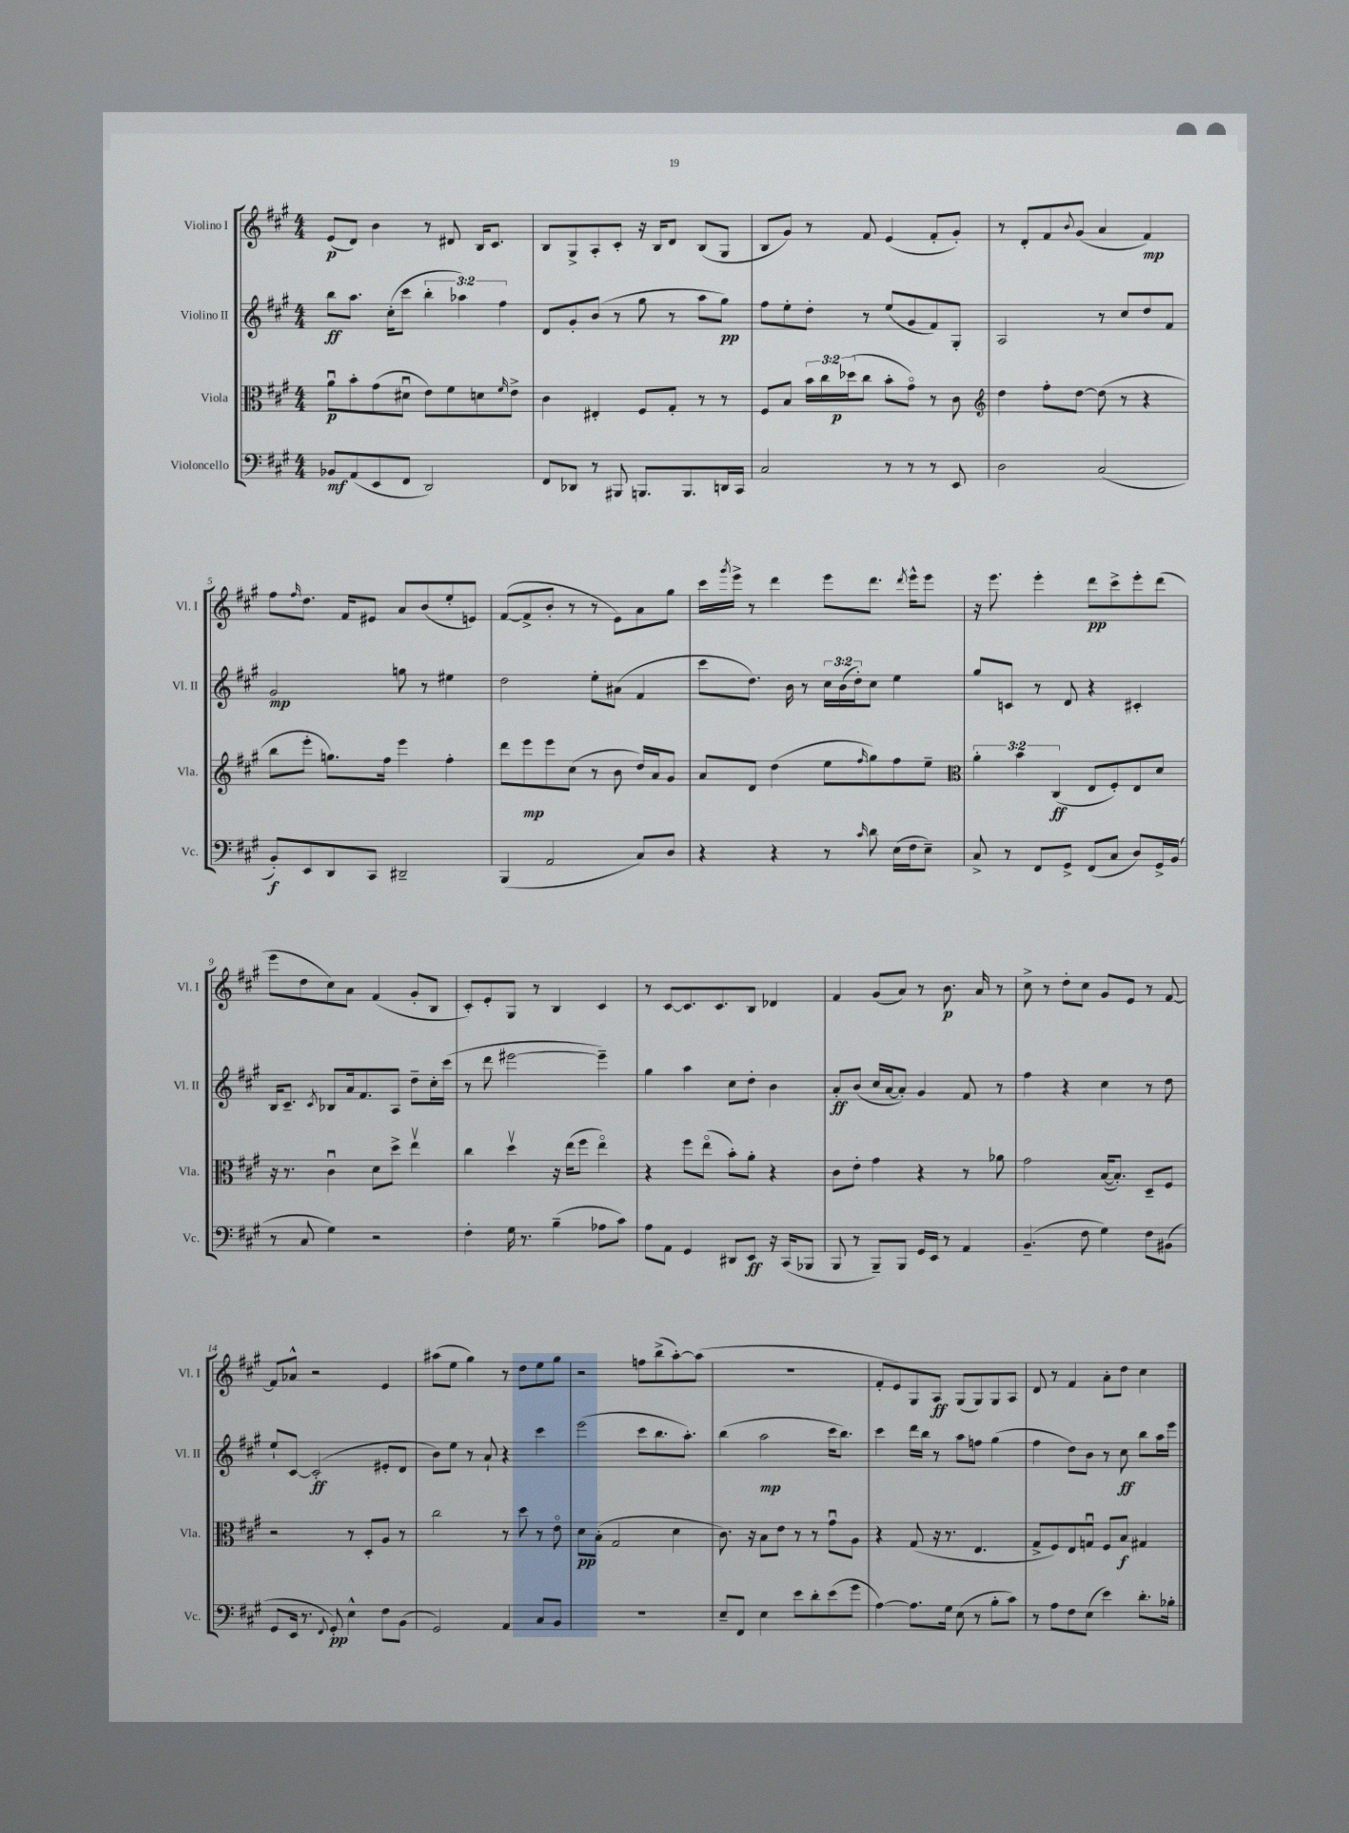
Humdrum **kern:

**kern	**kern	**kern	**kern
*staff4	*staff3	*staff2	*staff1
*clefF4	*clefC3	*clefG2	*clefG2
*k[f#c#g#]	*k[f#c#g#]	*k[f#c#g#]	*k[f#c#g#]
*M4/4	*M4/4	*M4/4	*M4/4
8BB-	8au	8bb	(8e
(8AA	8b'	8.aa	8d)
8EE	(8g#	.	4b
.	.	(16cc#'	.
8FF#	8d#u	8ccc#	.
2DD)	8e)	6bb'	8r
.	8f#	.	8d#
.	.	6aa-)	.
.	8d	.	16B
.	.	.	8.c#
.	.	6ff#	.
.	16qqf#	.	.
.	8e^	.	.
=	=	=	=
8FF#	4c#	8d	8B
8DD-	.	8g#'	8G#^
8r	4E#'	(8b	8A'
8BBB#	.	8r	8c#'
8.BBB	8F#	8gg#	16r
.	.	.	16B
.	8G#'	8r	8d
8.BBB	.	.	.
.	8r	8aa	(8B
16DD	8r	8gg#)	8G#
16CC#	.	.	.
=	=	=	=
2C#	8F#	8ff#	8B
.	8B	8ee'	8g#)
.	24b	8dd'	8r
.	24cc#	.	.
.	(24dd-	.	.
.	8cc#	8r	8f#
8r	8b'	(8ee	(4e
8r	8g#o)	8g#	.
8r	8r	8f#)	8f#'
8EE	8c#	8G#'	8g#')
=	=	=	=
*	*clefG2	*	*
2D	4dd	2A	8r
.	.	.	8d'
.	8ff#'	.	8f#
.	.	.	8qqb
.	[8dd	.	(8g#
(2C#	(8dd]	8r	4a
.	8r	8cc#	.
.	4r	8dd	4f#)
.	.	8f#	.
=	=	=	=
8BB')	8bb	2g#	8ff#
.	.	.	16qqff#
8EE	8eee'	.	8.dd
8DD	8.gg)	.	.
.	.	.	16f#
8CC#	.	.	8e#
.	16ff#	.	.
2DD#~	4eee	8gg	8a
.	.	8r	(8b
.	4ff#'	4ee#	8ee'
.	.	.	8e)
=	=	=	=
(4BBB	8ddd	2dd	([8f#
.	8eee	.	8f#^]
2AA	8eee	.	8b'
.	(8cc#	.	8r
.	8r	8ee'	8r
.	8b	(8a#	8e)
8C#)	16dd)	4f#	8a
.	16a	.	.
8D	8g#	.	8gg#
=	=	=	=
4r	8a	8ccc#	16ccc#
.	.	.	8qggg#
.	.	.	16eee^
.	8d	8.dd)	8r
4r	(4dd	.	4ddd
.	.	16b	.
.	.	8r	.
8r	8ee	24cc#	8eee
.	.	(24b	.
.	.	24dd')	.
16qqc#	16qqff#	.	.
8d	8gg#)	8cc#	8.ddd
(16E	8ff#	4ee	.
.	.	.	8qddd
16F#	.	.	16eee^^
8E~)	8ee~	.	8eee
=	=	=	=
*	*clefC3	*	*
8C#^	6a'	8gg#	16r
.	.	.	8.eee
8r	.	8c	.
.	6b	.	.
8FF#	.	8r	4eee'
.	(6C#	.	.
8GG#^	.	8d	.
(8FF#	8E	4r	8ddd
8C#	8F#')	.	8ccc#^
8D)	8E	4c#'	8eee'
16GG#^	8d	.	(8ddd
(16BB	.	.	.
=	=	=	=
8r	16r	16B	8eee
.	8.r	8.c#~	.
8C#	.	.	8dd
.	.	8qc#	.
4G#)	4c#u	8B-	8cc#)
.	.	16a	8a
.	.	8.f#	.
2r	8d	.	(4f#
.	8dd^	8A	.
.	4eev	8dd~	8g#'
.	.	16cc#'	8B
.	.	(16ccc#	.
=	=	=	=
4F#'	4cc#	8r	8c#')
.	.	8ddd	8e'
16G#	4ddv	[2eee#	8G#
8.r	.	.	.
.	.	.	8r
(4B~	16r	.	4B
.	(16ee	.	.
.	8ff#	.	.
8A-	4eeo)	4eee#~])	4c#
8c#)	.	.	.
=	=	=	=
8A	4r	4gg#	8r
8AA	.	.	[8c#
4GG#	8ff#	4aa	8.c#]
.	(8eeo	.	.
.	.	.	8.c#
8DD#	8b')	8cc#	.
8EE	8a'	8dd'	8B
16r	4r	4b	4d-
(16CC#	.	.	.
8BBB-	.	.	.
=	=	=	=
8BBB	8c#	8a'	4f#
8r	8e'	(8b	.
8BBB~)	4g#	16cc#	(8g#
.	.	[16a	.
8BBB	.	8a'])	8a)
16GG#	4r	4g#	8r
16EE	.	.	.
8r	.	.	8.b
4AA	8r	8f#	.
.	.	.	16a
.	8a-	8r	8r
=	=	=	=
(4.BB~	2g#	4ff#	8cc#^
.	.	.	8r
.	.	4r	8dd'
8F#	.	.	8cc#
4G#)	([16B	4cc#	8g#
.	8.B'])	.	.
.	.	.	8e
8F#	8D~	8r	8r
(8BB#	8F#	8dd	[8f#
=	=	=	=
8GG#	2r	8ee`	8f#]
16EE	.	[8c#	8a-^^
8.r	.	.	.
.	.	(2c#']	2r
8qqFF#	.	.	.
8GG#')	.	.	.
4E^^	8r	.	.
.	8D'	.	.
8F#	8A	8e#'	4e
(8BB	8r	8d	.
=	=	=	=
2GG#)	2cc#	8b)	(8aa#
.	.	8ee	8ee
.	.	8r	4gg#)
.	.	8a`	.
4AA	8r	4r	8r
.	8dd	.	8dd
8C#	8r	4ccc#	8ee
8BB	8eo	.	8gg#
=	=	=	=
1r	8d	(2eee	2r
.	(8B'	.	.
.	2G#	.	.
.	.	8ccc#	8ff
.	.	8.bb	(8bb^
.	4d	.	[8aa')
.	.	8.aa')	.
.	.	.	(8aa]
=	=	=	=
8E~	8.c#)	(4bb	1r
8FF#	.	.	.
.	16r	.	.
4E	8B	2aa	.
.	8e	.	.
8e	8r	.	.
8d'	8r	.	.
(8e	8g#u	16ccc#	.
.	.	8.bb)	.
8g#	8A	.	.
=	=	=	=
[4A)	4r	4ccc#	8f#'
.	.	.	8e)
8.A]	(8G#	16ddd	8G#
.	.	16bb	.
.	16r	8r	8A
16G#	8.r	.	.
(8E	.	8aa	(8G#
8r	4.E	8ff	8G#)
8B'	.	(4gg#	8G#
8c#)	.	.	8A
=	=	=	=
8r	8G#^	4ff#	8d
8A	8F#)	.	8r
8F#	8E	8dd)	4f#
(8E	8Gu	8b	.
4e)	8F#	8r	8a'
.	8B	8cc#	8dd
8.d'	4G#	8bb	4cc#
.	.	16aa	.
16B-'	.	16eee	.
==	==	==	==
*-	*-	*-	*-
